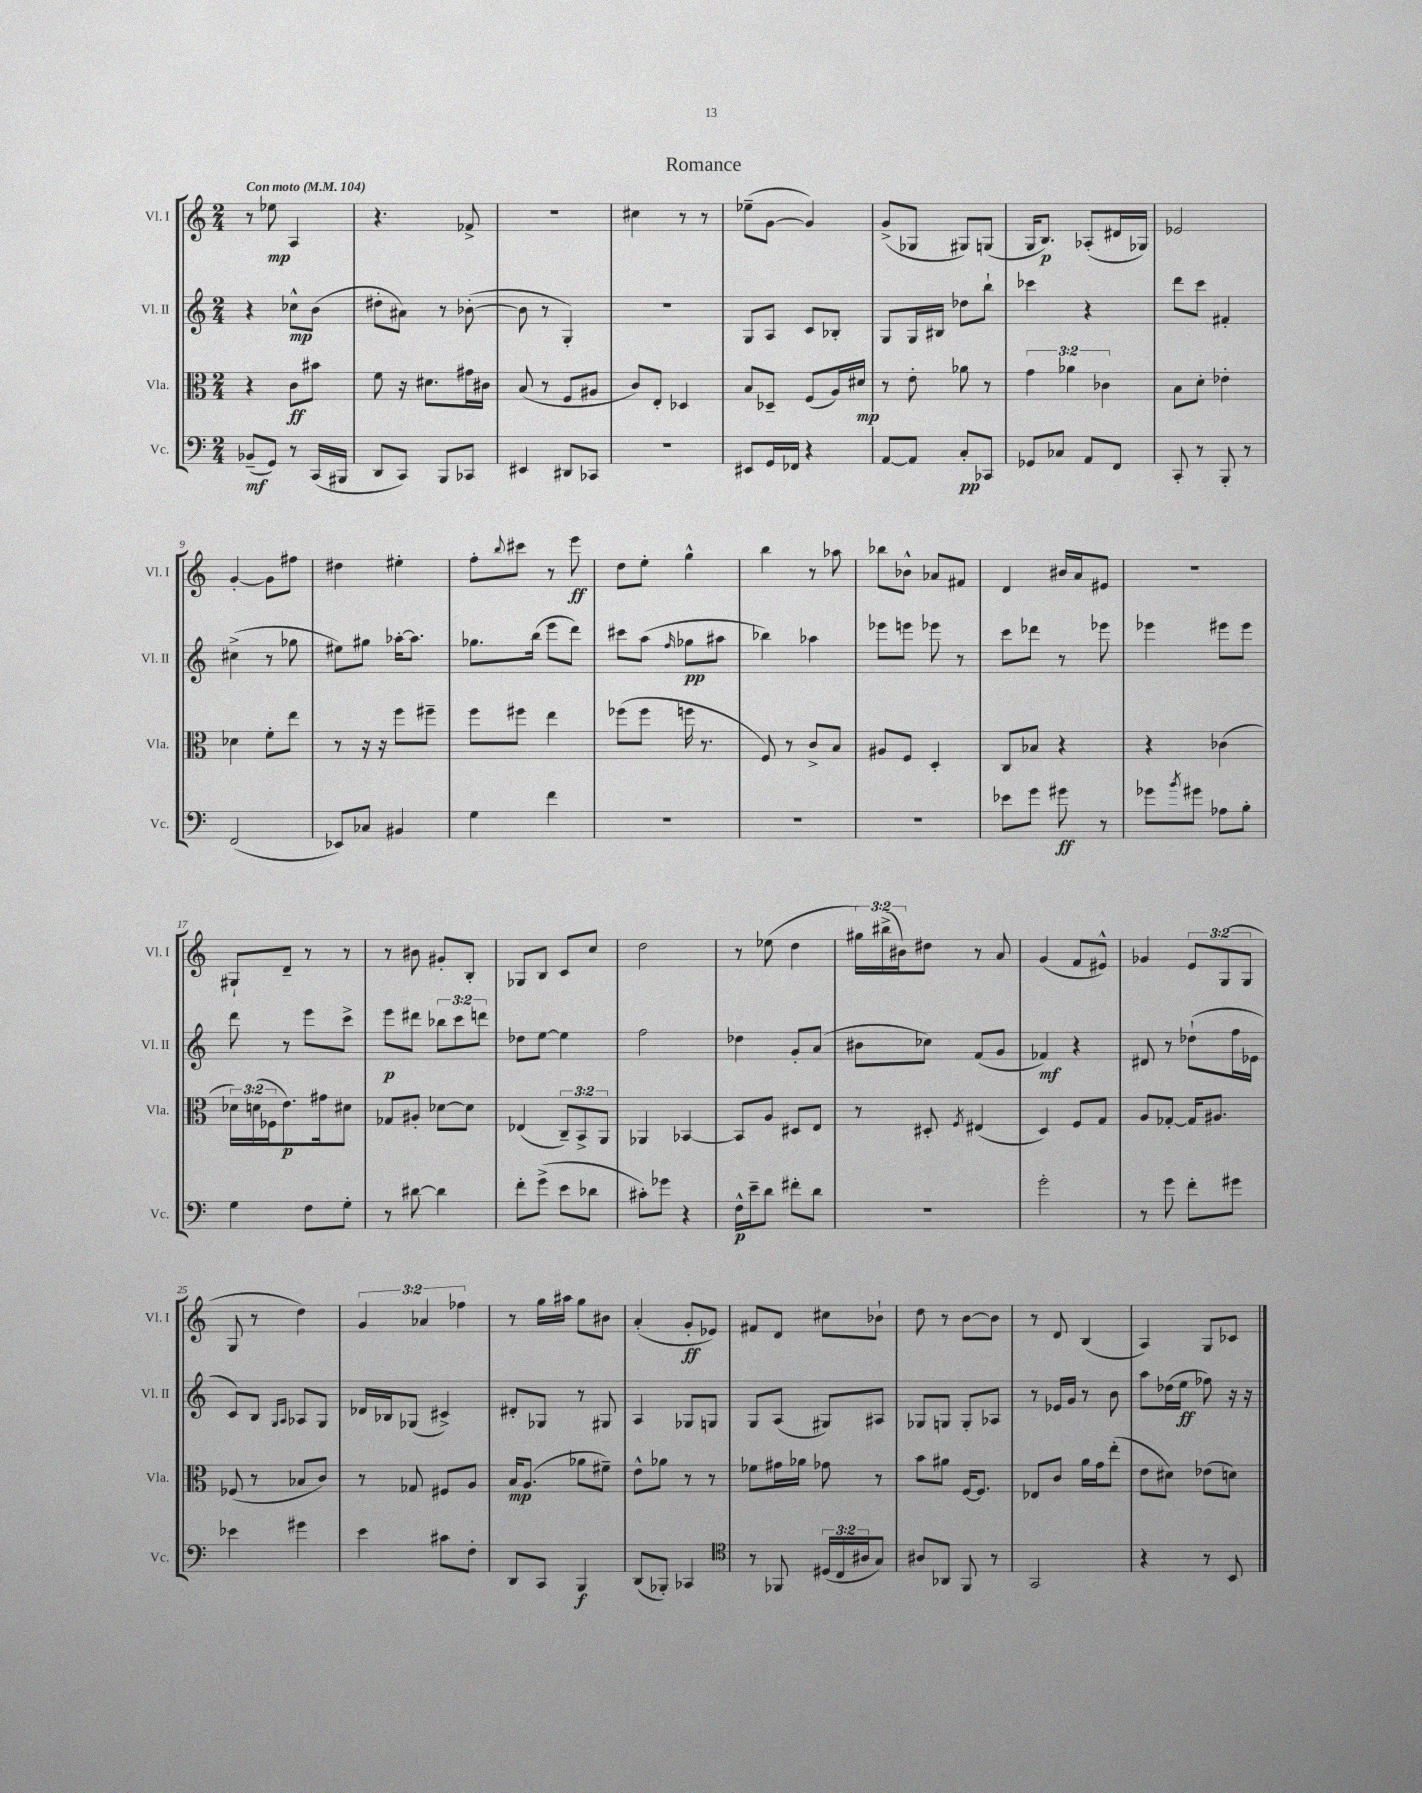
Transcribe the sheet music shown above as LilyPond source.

\header { title = "Romance" }
<<
\new StaffGroup <<
\new Staff = "s0" \with { instrumentName = "Vl. I" shortInstrumentName = "Vl. I" } {
    \clef treble \key c \major \numericTimeSignature \time 2/4 \override Staff.TupletNumber.text = #tuplet-number::calc-fraction-text \tempo "Con moto" 4 = 104
    r8 ees''8\mp a4 |
    r4. fes'8-> |
    r2 |
    cis''4 r8 r8 |
    ees''8--( g'8~ g'4) |
    g'8->( ges8 gis8) g8( |
    g16 b8.\p) aes8-.( dis'16 ges16) |
    ees'2 |
    g'4~-. g'8 fis''8 |
    dis''4 eis''4-. |
    f''8-. \appoggiatura { b''8 } cis'''8 r8 e'''8\ff |
    d''8 e''8-. g''4-^ |
    b''4 r8 aes''8 |
    bes''8 bes'8-^ aes'8 fis'8 |
    d'4 bis'16 a'16 eis'8 |
    R2 |
    gis8-! d'8-- r8 r8 |
    r8 bis'8 gis'8-. b8-. |
    ges8 b8 c'8 c''8 |
    d''2 |
    r8 ees''8( d''4 |
    \tuplet 3/2 { gis''16) bis''16->( bis'16) } dis''8 r8 a'8 |
    g'4( f'8 eis'8-^) |
    ges'4 \tuplet 3/2 { e'8 g8( g8 } |
    g8 r8 d''4) |
    \tuplet 3/2 { g'4 aes'4 fes''4 } |
    r8 g''16 ais''16 g''8 bis'8 |
    a'4-.( g'8-.\ff ees'8) |
    fis'8 d'8 cis''8 bes'8-! |
    d''8 r8 b'8~ b'8 |
    r8 d'8 b4( |
    a4) g8 ces'8 \bar "|." |
}
\new Staff = "s1" \with { instrumentName = "Vl. II" shortInstrumentName = "Vl. II" } {
    \clef treble \key c \major \numericTimeSignature \time 2/4 \override Staff.TupletNumber.text = #tuplet-number::calc-fraction-text
    r4 ces''8-^\mp b'8( |
    dis''8-. ais'8) r8 bes'8~-.( |
    bes'8 r8 g4-.) |
    r2 |
    g8 a8 c'8 bes8-. |
    g8 g16 bis16 des''8 b''8-! |
    ces'''4 r4 |
    d'''8 c'''8 fis'4-. |
    cis''4->( r8 ges''8 |
    eis''8) gis''8 aes''16~-. aes''8. |
    ges''8. b''16( e'''8 d'''8) |
    cis'''8 a''8( \grace { f''16 } ges''8\pp ais''8 |
    bes''4) aes''4 |
    ees'''8 e'''8 ees'''8 r8 |
    c'''8 des'''8 r8 ees'''8 |
    ees'''4 eis'''8 eis'''8 |
    d'''8 r8 e'''8 c'''8-> |
    e'''8\p dis'''8 \tuplet 3/2 { bes''8 c'''8 d'''8 } |
    des''8 e''8~ e''4 |
    f''2 |
    des''4 g'8-. a'8( |
    bis'8 ces''8) f'8( g'8 |
    fes'4\mf) r4 |
    dis'8 r8 des''8-!( f''16 ees'16 |
    c'8) b8 \grace { g16 a16 } aes8 g8 |
    des'16 bes16 ges8( cis'4->) |
    dis'8-. ges8 r8 gis8 |
    a4 ges8 g8 |
    g8 a8( gis8) ais8 |
    ges8 g8 g8-. aes8 |
    r8 ees'16 g'16 r8 b'8 |
    a''8 des''16( e''16\ff fes''8) r16 r16 \bar "|." |
}
\new Staff = "s2" \with { instrumentName = "Vla." shortInstrumentName = "Vla." } {
    \clef alto \key c \major \numericTimeSignature \time 2/4 \override Staff.TupletNumber.text = #tuplet-number::calc-fraction-text
    r4 c'8\ff bis'8 |
    f'8 r16 dis'8. gis'16 cis'16 |
    b8( r8 f8 ais8 |
    c'8) e8-. des4 |
    b8 des8-- f8( a16) dis'16\mp |
    r8 e'8-. aes'8 r8 |
    \tuplet 3/2 { g'4 aes'4 ces'4 } |
    b8 d'8-. ees'4-. |
    des'4 f'8-. e''8 |
    r8 r16 r16 f''8 fis''8-- |
    f''8 fis''8 e''4 |
    fes''8( fes''8 f''16 r8. |
    f8) r8 c'8-> b8 |
    ais8 f8 d4-. |
    c8 bes8 r4 |
    r4 ces'4( |
    \tuplet 3/2 { des'16) d'16( fes16 } e'8.\p) gis'16 dis'8 |
    ges8 ais8-. des'8~ des'8 |
    ees4( \tuplet 3/2 { c8--) b,8-> a,8 } |
    aes,4 bes,4~ |
    bes,8 a8 dis8 e8 |
    r8 dis8-. \acciaccatura { f8 } eis4( |
    d4) f8 g8 |
    a8 ges8~-. ges16 ais8. |
    fes8( r8 bes8 c'8) |
    r8 ges8 fis8 a8 |
    b16\mp a8.( aes'8 fis'8--) |
    e'8-^ aes'8 r8 r8 |
    fes'8 gis'16 aes'16 ges'8 r8 |
    b'8 ais'8 f16~ f8. |
    ees8 c'8 a'16 g'16 e''8-.( |
    e'8 dis'8) ees'8( d'8) \bar "|." |
}
\new Staff = "s3" \with { instrumentName = "Vc." shortInstrumentName = "Vc." } {
    \clef bass \key c \major \numericTimeSignature \time 2/4 \override Staff.TupletNumber.text = #tuplet-number::calc-fraction-text
    bes,8--\mf( g,8) r8 c,16( bis,,16 |
    d,8 c,8) b,,8 ces,8 |
    eis,4 dis,8 ces,8 |
    R2 |
    eis,8 g,16 fes,16 r4 |
    a,8~ a,8 c8-.\pp ces,8 |
    ges,8 ces8 a,8 f,8 |
    c,8-. r8 b,,8-. r8 |
    f,2( |
    ees,8) ces8 bis,4 |
    g4 f'4 |
    R2 |
    R2 |
    R2 |
    ees'8 g'8 gis'8\ff r8 |
    ges'8 \acciaccatura { b'8 } gis'8 aes8 b8-. |
    g4 f8 g8-. |
    r8 dis'8~ dis'4 |
    f'8-. g'8->( e'8 des'8 |
    cis'8-.) ges'8 r4 |
    f16-^\p e'16-- d'8 fis'8-. d'8 |
    R2 |
    g'2-. |
    r8 g'8 f'8-. gis'8 |
    ees'4 gis'4 |
    e'4 cis'8 f8-. |
    d,8 c,8 b,,4\f |
    d,8( bes,,8-.) ces,4 |
    \clef tenor r8 fes,8 \tuplet 3/2 { dis16( c16 ais16 } g8) |
    ais8 aes,8 f,8 r8 |
    g,2 |
    r4 r8 b,8 \bar "|." |
}
>>
>>
